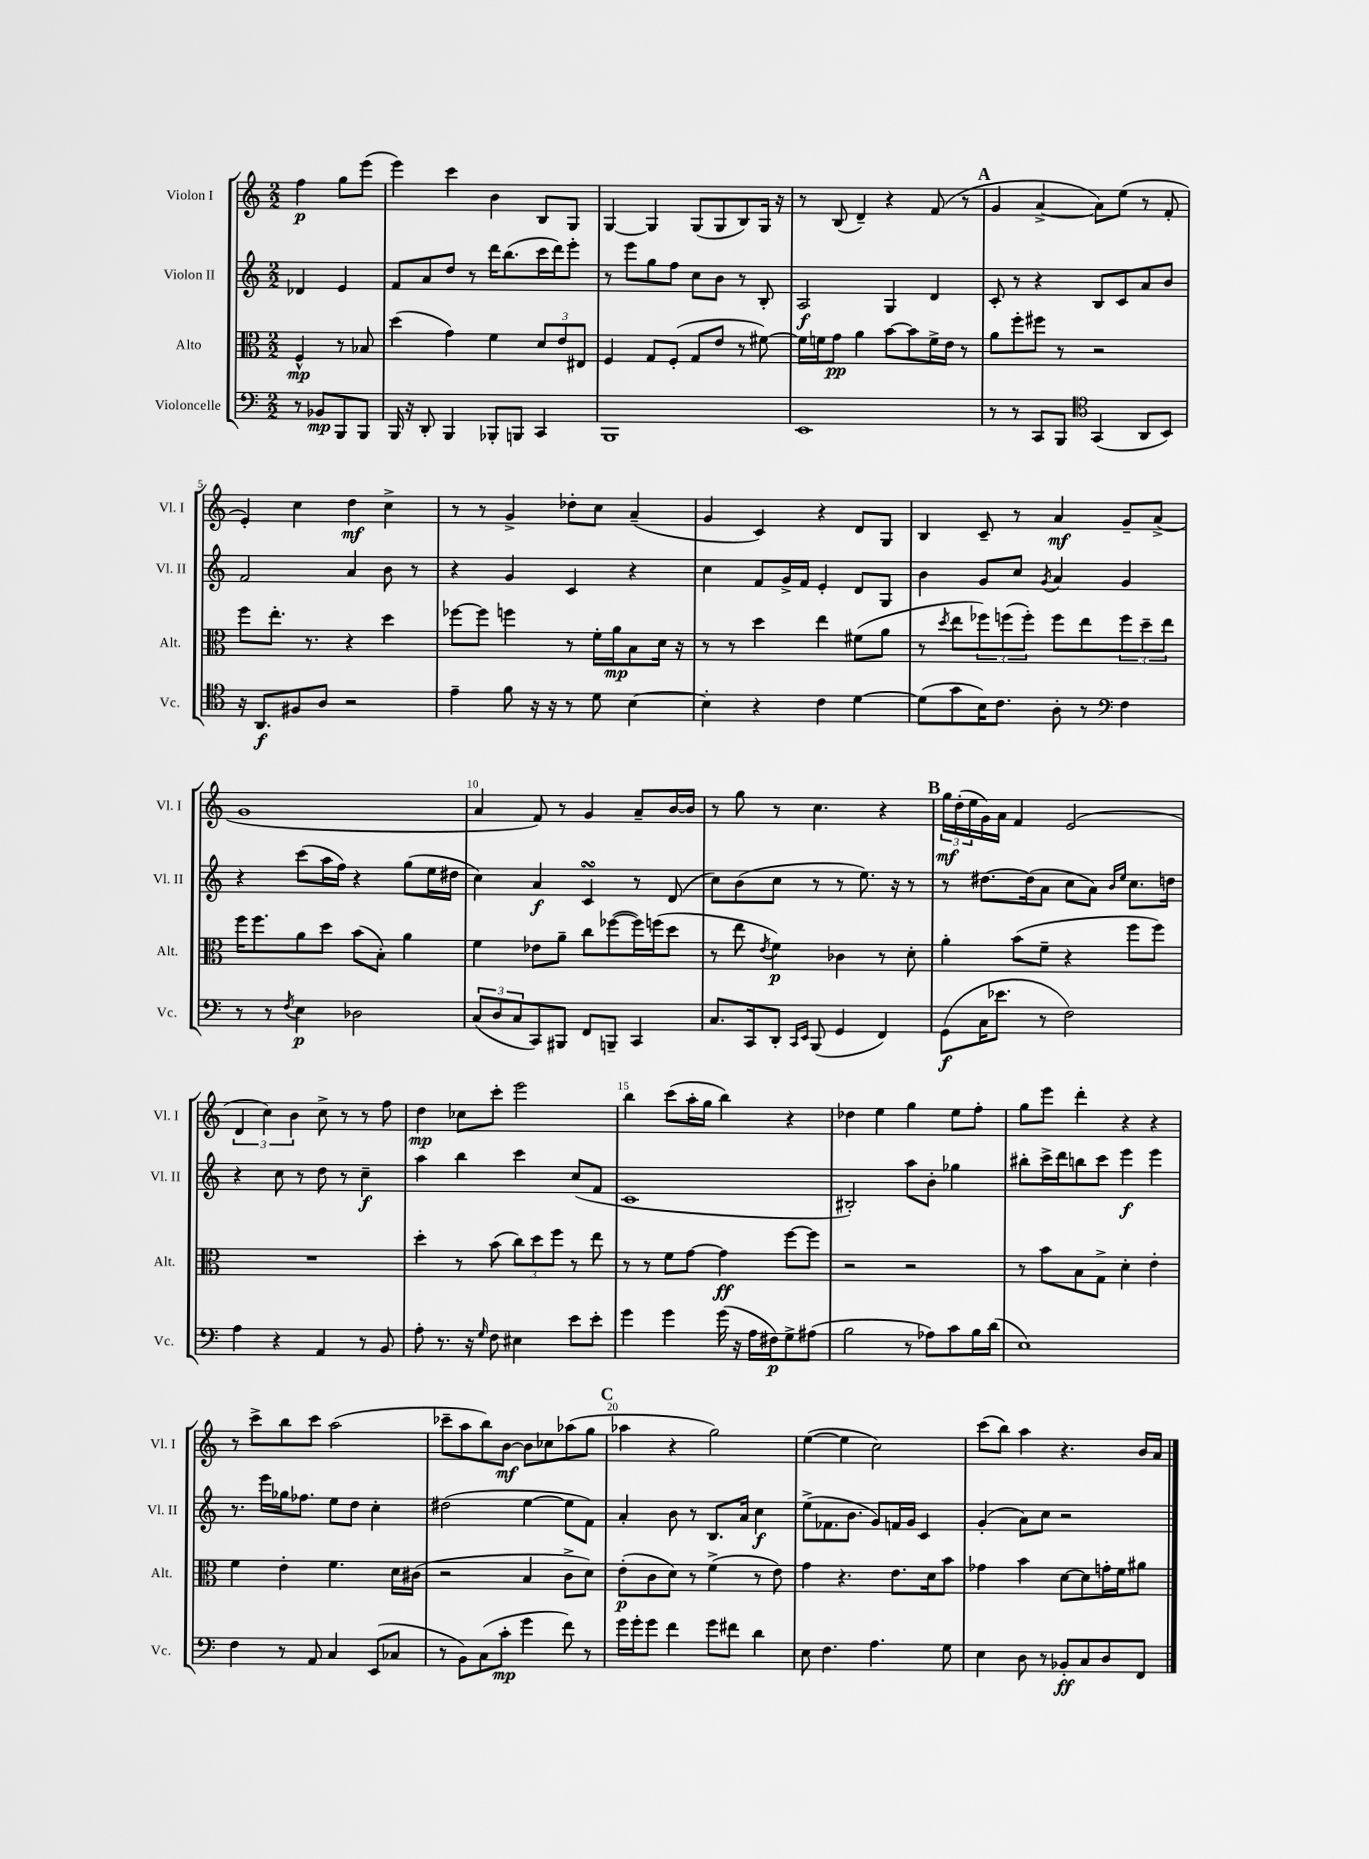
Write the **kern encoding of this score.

**kern	**dynam	**kern	**dynam	**kern	**dynam	**kern	**dynam
*part4	*part4	*part3	*part3	*part2	*part2	*part1	*part1
*staff4	*staff4	*staff3	*staff3	*staff2	*staff2	*staff1	*staff1
*I"Violoncelle	*	*I"Alto	*	*I"Violon II	*	*I"Violon I	*
*I'Vc.	*	*I'Alt.	*	*I'Vl. II	*	*I'Vl. I	*
*clefF4	*	*clefC3	*	*clefG2	*	*clefG2	*
*k[]	*	*k[]	*	*k[]	*	*k[]	*
*M2/2	*	*M2/2	*	*M2/2	*	*M2/2	*
=	=	=	=	=	=	=	=
8r	.	4F^^/	mp	4d-X/	.	4ff\	p
8BB-X/L	mp	.	.	.	.	.	.
8BBB/	.	8r	.	4e/	.	8gg\L	.
8BBB/J	.	8B-X/	.	.	.	(8eee\J	.
=1	=1	=1	=1	=1	=1	=1	=1
16BBB/	.	(4dd\	.	8f/L	.	4eee\)	.
16r	.	.	.	.	.	.	.
8DD'/	.	.	.	8a/	.	.	.
4BBB/	.	4g\)	.	8dd/J	.	4ccc\	.
.	.	.	.	8r	.	.	.
8BBB-X'/L	.	4f\	.	16ddd\KL	.	4b\	.
.	.	.	.	(8.bb\	.	.	.
8BBBn/J	.	.	.	.	.	.	.
4CC/	.	12d/L	.	16ccc\L	.	8B/L	.
.	.	.	.	16ddd\J)	.	.	.
.	.	12e/	.	.	.	.	.
.	.	.	.	8eee'\J	.	8G/J	.
.	.	12E#X/J	.	.	.	.	.
=2	=2	=2	=2	=2	=2	=2	=2
1BBB	.	4F/	.	8r	.	[4G/	.
.	.	.	.	8eee\L	.	.	.
.	.	8G/L	.	8gg\	.	4G/]	.
.	.	(8F'/J	.	8ff\J	.	.	.
.	.	8G/L	.	8cc\L	.	(8G/L	.
.	.	8e/J	.	8b\J	.	8G/	.
.	.	8r	.	8r	.	8B/)	.
.	.	[8f#X\)	.	8B'/	.	16G/Jk	.
.	.	.	.	.	.	16r	.
=3	=3	=3	=3	=3	=3	=3	=3
1EE	.	16f#\LL]	.	2A/	f	8r	.
.	.	16fn\J	.	.	.	.	.
.	.	8g\J	pp	.	.	(8B/	.
.	.	4a\	.	.	.	4d~/)	.
.	.	[8b\L	.	4G/	.	4r	.
.	.	8b\]	.	.	.	.	.
.	.	16f^\L	.	4d/	.	(8f/	.
.	.	16e\JJ	.	.	.	.	.
.	.	8r	.	.	.	8r	.
!!LO:REH:place=s1:t=A
=4	=4	=4	=4	=4	=4	=4	=4
8r	.	8a\L	.	8c'/	.	4g/	.
8r	.	8ff'\	.	8r	.	.	.
8CC/L	.	8ff#X\J	.	4r	.	[4a^/	.
8BBB/J	.	8r	.	.	.	.	.
*clefC4	*	*	*	*	*	*	*
(4GG/	.	2r	.	8B/L	.	8a\L])	.
.	.	.	.	8c/	.	(8ee\J	.
8AA/L	.	.	.	8a/	.	8r	.
8BB/J)	.	.	.	8b/J	.	8f'/	.
!!LO:LB:g=z
=5	=5	=5	=5	=5	=5	=5	=5
16r	.	8ff\L	.	2f/	.	4e'/)	.
8.AA/L	f	.	.	.	.	.	.
.	.	8.ee'\J	.	.	.	.	.
8F#X/	.	.	.	.	.	4cc\	.
.	.	8.r	.	.	.	.	.
8A/J	.	.	.	.	.	.	.
2r	.	4r	.	4a/	.	4dd\	mf
.	.	4dd\	.	8b\	.	4cc^\	.
.	.	.	.	8r	.	.	.
=6	=6	=6	=6	=6	=6	=6	=6
4e~\	.	[8ff-X\L	.	4r	.	8r	.
.	.	8ff-\J]	.	.	.	8r	.
8f\	.	4ffn\	.	4g/	.	4g^/	.
16r	.	.	.	.	.	.	.
16r	.	.	.	.	.	.	.
8r	.	8r	.	4c/	.	8dd-X'\L	.
8d\	.	16f'\LL	.	.	.	8cc\J	.
.	.	16a\J	mp	.	.	.	.
[4B\	.	8B\	.	4r	.	(4a~/	.
.	.	16d\Jk	.	.	.	.	.
.	.	16r	.	.	.	.	.
=7	=7	=7	=7	=7	=7	=7	=7
4B'\]	.	8r	.	4cc\	.	4g/	.
.	.	8r	.	.	.	.	.
4r	.	4dd\	.	8f/L	.	4c/)	.
.	.	.	.	16g^/L	.	.	.
.	.	.	.	16f/JJ	.	.	.
4c\	.	4ee\	.	4e'/	.	4r	.
[4d\	.	(8f#X\L	.	8d/L	.	8d/L	.
.	.	8a\J	.	8G/J	.	8G/J	.
=8	=8	=8	=8	=8	=8	=8	=8
(8d\L]	.	8r	.	4b\	.	4B/	.
.	.	8qdd/	.	.	.	.	.
8g\	.	8ee\L	.	.	.	.	.
16B\K)	.	12ff-X\)	.	8g/L	.	8c~/	.
8.c\J	.	.	.	.	.	.	.
.	.	(12ffn\	.	.	.	.	.
.	.	.	.	8cc/J	.	8r	.
.	.	12ff'\J)	.	.	.	.	.
.	.	.	.	8qg/	.	.	.
8A'\	.	8ff\L	.	4a/	.	4a/	mf
8r	.	8ee\	.	.	.	.	.
*clefF4	*	*	*	*	*	*	*
4F\	.	12ff\	.	4g/	.	8g~/L	.
.	.	12dd~\	.	.	.	.	.
.	.	.	.	.	.	(8a^/J	.
.	.	12ee\J	.	.	.	.	.
!!LO:LB:g=z
=9	=9	=9	=9	=9	=9	=9	=9
8r	.	16ff\KL	.	4r	.	1g	.
.	.	8.ff\	.	.	.	.	.
8r	.	.	.	.	.	.	.
8qF/	.	.	.	.	.	.	.
4E\	p	8a\	.	(8ccc\L	.	.	.
.	.	8dd\J	.	16aa\L	.	.	.
.	.	.	.	16ff\JJ)	.	.	.
2D-X\	.	(8b\L	.	4r	.	.	.
.	.	8B'\J)	.	.	.	.	.
.	.	4a\	.	(8gg\L	.	.	.
.	.	.	.	16ee\L	.	.	.
.	.	.	.	16dd#X\JJ	.	.	.
=10	=10	=10	=10	=10	=10	=10	=10
(12C/L	.	4f\	.	4cc\)	.	4a/	.
12D/	.	.	.	.	.	.	.
12C/	.	.	.	.	.	.	.
8CC/)	.	8e-X\L	.	4a/	f	8f/)	.
8BBB#X/J	.	8a~\J	.	.	.	8r	.
8FF/L	.	8cc\L	.	4csSSs/	.	4g/	.
8BBBn~/J	.	([8ff-X\	.	.	.	.	.
4CC/	.	16ff-\L])	.	8r	.	8a~/L	.
.	.	(16ffn\J	.	.	.	.	.
.	.	8dd\J	.	(8d/	.	[16b/L	.
.	.	.	.	.	.	16b/JJ]	.
=11	=11	=11	=11	=11	=11	=11	=11
8.C/L	.	8r	.	8cc\L)	.	8r	.
.	.	8ee\	.	(8b\	.	8gg\	.
16CC/k	.	.	.	.	.	.	.
.	.	8qe/	.	.	.	.	.
8DD'/J	.	4f\)	p	8cc\J	.	8r	.
16qqCC/LL	.	.	.	.	.	.	.
16qqEE/JJ	.	.	.	.	.	.	.
(8BBB/	.	.	.	8r	.	4.cc\	.
4GG/	.	4c-X\	.	8r	.	.	.
.	.	.	.	8.ee\)	.	.	.
4FF/)	.	8r	.	.	.	4r	.
.	.	.	.	16r	.	.	.
.	.	8d'\	.	8r	.	.	.
!!LO:REH:place=s1:t=B
=12	=12	=12	=12	=12	=12	=12	=12
(8GG\L	f	4a'\	.	8r	.	24gg\LL	mf
.	.	.	.	.	.	(24dd'\	.
.	.	.	.	.	.	24ee\	.
16C\K	.	.	.	[8.dd#X\L	.	16g\)	.
8.e-X\J	.	.	.	.	.	16a\JJ	.
.	.	(8b\L	.	.	.	4f/	.
.	.	.	.	(16dd#\k]	.	.	.
8r	.	8f~\J	.	8a\J	.	.	.
2F\)	.	4r	.	8cc\L	.	(2e/	.
.	.	.	.	8a\J)	.	.	.
.	.	.	.	16qqb/LL	.	.	.
.	.	.	.	16qqee/JJ	.	.	.
.	.	8ff\L	.	8.cc\L	.	.	.
.	.	8ff\J)	.	.	.	.	.
.	.	.	.	16ddn\Jk	.	.	.
!!LO:LB:g=z
=13	=13	=13	=13	=13	=13	=13	=13
4A\	.	1r	.	4r	.	6d/	.
.	.	.	.	.	.	6cc\)	.
4r	.	.	.	8cc\	.	.	.
.	.	.	.	.	.	6b\	.
.	.	.	.	8r	.	.	.
4AA/	.	.	.	8dd\	.	8cc^\	.
.	.	.	.	8r	.	8r	.
8r	.	.	.	4cc~\	f	8r	.
8BB/	.	.	.	.	.	8ff\	.
=14	=14	=14	=14	=14	=14	=14	=14
8A'\	.	4dd'\	.	4aa\	.	4dd\	mp
8.r	.	.	.	.	.	.	.
.	.	8r	.	4bb\	.	8cc-X\L	.
16r	.	.	.	.	.	.	.
16qqG/	.	.	.	.	.	.	.
8F\	.	(8b\	.	.	.	8ccc'\J	.
4E#X\	.	12cc\L)	.	4ccc\	.	2eee\	.
.	.	12dd\	.	.	.	.	.
.	.	12ff\J	.	.	.	.	.
8e\L	.	8r	.	(8cc/L	.	.	.
8e'\J	.	8ee\	.	8f/J	.	.	.
=15	=15	=15	=15	=15	=15	=15	=15
4g\	.	8r	.	1c	.	4bb\	.
.	.	8r	.	.	.	.	.
4g\	.	8f\L	.	.	.	(8ccc\L	.
.	.	[8g\J	.	.	.	16aa'\L	.
.	.	.	.	.	.	16gg\JJ	.
(16g\	.	4g\]	ff	.	.	4bb\)	.
16r	.	.	.	.	.	.	.
16A\LL	.	.	.	.	.	.	.
16F#X\J)	p	.	.	.	.	.	.
8G^\	.	[8ff\L	.	.	.	4r	.
(8A#X\J	.	8ff\J]	.	.	.	.	.
=16	=16	=16	=16	=16	=16	=16	=16
2B\	.	2r	.	2B#X'/)	.	4dd-X\	.
.	.	.	.	.	.	4ee\	.
8r	.	2r	.	8aa\L	.	4gg\	.
8A-X\L)	.	.	.	8b'\J	.	.	.
8c\	.	.	.	4gg-X\	.	8ee\L	.
16B\L	.	.	.	.	.	8ff'\J	.
(16d\JJ	.	.	.	.	.	.	.
=17	=17	=17	=17	=17	=17	=17	=17
1E)	.	8r	.	8bb#X'\L	.	8gg\L	.
.	.	8b\L	.	16ccc^\L	.	8eee\J	.
.	.	.	.	16ddd\J	.	.	.
.	.	8B\	.	8bbn\	.	4ddd'\	.
.	.	8G^\J	.	8ccc\J	.	.	.
.	.	4d'\	.	4eee\	f	4r	.
.	.	4e'\	.	4eee\	.	4r	.
!!LO:LB:g=z
=18	=18	=18	=18	=18	=18	=18	=18
4F\	.	4f\	.	8.r	.	8r	.
.	.	.	.	.	.	8ccc^\L	.
.	.	.	.	16eee\LL	.	.	.
8r	.	4e'\	.	16gg-X\J	.	8bb\	.
.	.	.	.	8.ff-X\J	.	.	.
8AA/	.	.	.	.	.	8ccc\J	.
4C/	.	4.f\	.	8ee\L	.	(2aa\	.
.	.	.	.	8dd\J	.	.	.
(8EE/L	.	.	.	4cc'\	.	.	.
8C-X/J	.	16d\LL	.	.	.	.	.
.	.	(16c#X\JJ	.	.	.	.	.
=19	=19	=19	=19	=19	=19	=19	=19
8r	.	2r	.	(2dd#X\	.	8ccc-X~\L	.
8BB\L)	.	.	.	.	.	8aa\	.
(8C\	.	.	.	.	.	8bb\)	.
8c'\J	mp	.	.	.	.	[8b\J	mf
4g\	.	4B/	.	[4ee\	.	8b\L]	.
.	.	.	.	.	.	8cc-X\	.
8f\)	.	8c^\L	.	8ee\L]	.	(8aa-X\	.
8r	.	8d\J)	.	8f\J)	.	8gg\J	.
!!LO:REH:place=s1:t=C
=20	=20	=20	=20	=20	=20	=20	=20
16g\LL	.	(8e'\L	p	4a'/	.	4aa-X\	.
16g'\J	.	.	.	.	.	.	.
8g\J	.	8c\	.	.	.	.	.
4f\	.	8d\J)	.	8b\	.	4r	.
.	.	8r	.	8r	.	.	.
8g\L	.	(4f^\	.	8.B/L	.	2gg\)	.
8f#X\J	.	.	.	.	.	.	.
.	.	.	.	16a/Jk	.	.	.
4d\	.	8r	.	4cc\	f	.	.
.	.	8e\)	.	.	.	.	.
=21	=21	=21	=21	=21	=21	=21	=21
8E\	.	4g\	.	(8ee^\L	.	([4ee\	.
4.F\	.	.	.	8.f-X\	.	.	.
.	.	4.r	.	.	.	4ee\]	.
.	.	.	.	8.b\J	.	.	.
4.A\	.	.	.	8g/L)	.	2cc\)	.
.	.	8.e\L	.	16fn/L	.	.	.
.	.	.	.	16g/JJ	.	.	.
.	.	.	.	4c/	.	.	.
.	.	16d\k	.	.	.	.	.
8G\	.	8b\J	.	.	.	.	.
=22	=22	=22	=22	=22	=22	=22	=22
4E\	.	4g-X\	.	(4g'/	.	(8ccc\L	.
.	.	.	.	.	.	8bb\J)	.
8D\	.	4b\	.	8a\L)	.	4aa\	.
8r	.	.	.	8cc\J	.	.	.
8BB-X'/L	ff	[8d\L	.	2r	.	4.r	.
8C/	.	8d\]	.	.	.	.	.
8D/	.	16gn'\L	.	.	.	.	.
.	.	16f\J	.	.	.	.	.
8FF/J	.	8a#X\J	.	.	.	16b/LL	.
.	.	.	.	.	.	16a/JJ	.
==	==	==	==	==	==	==	==
*-	*-	*-	*-	*-	*-	*-	*-
